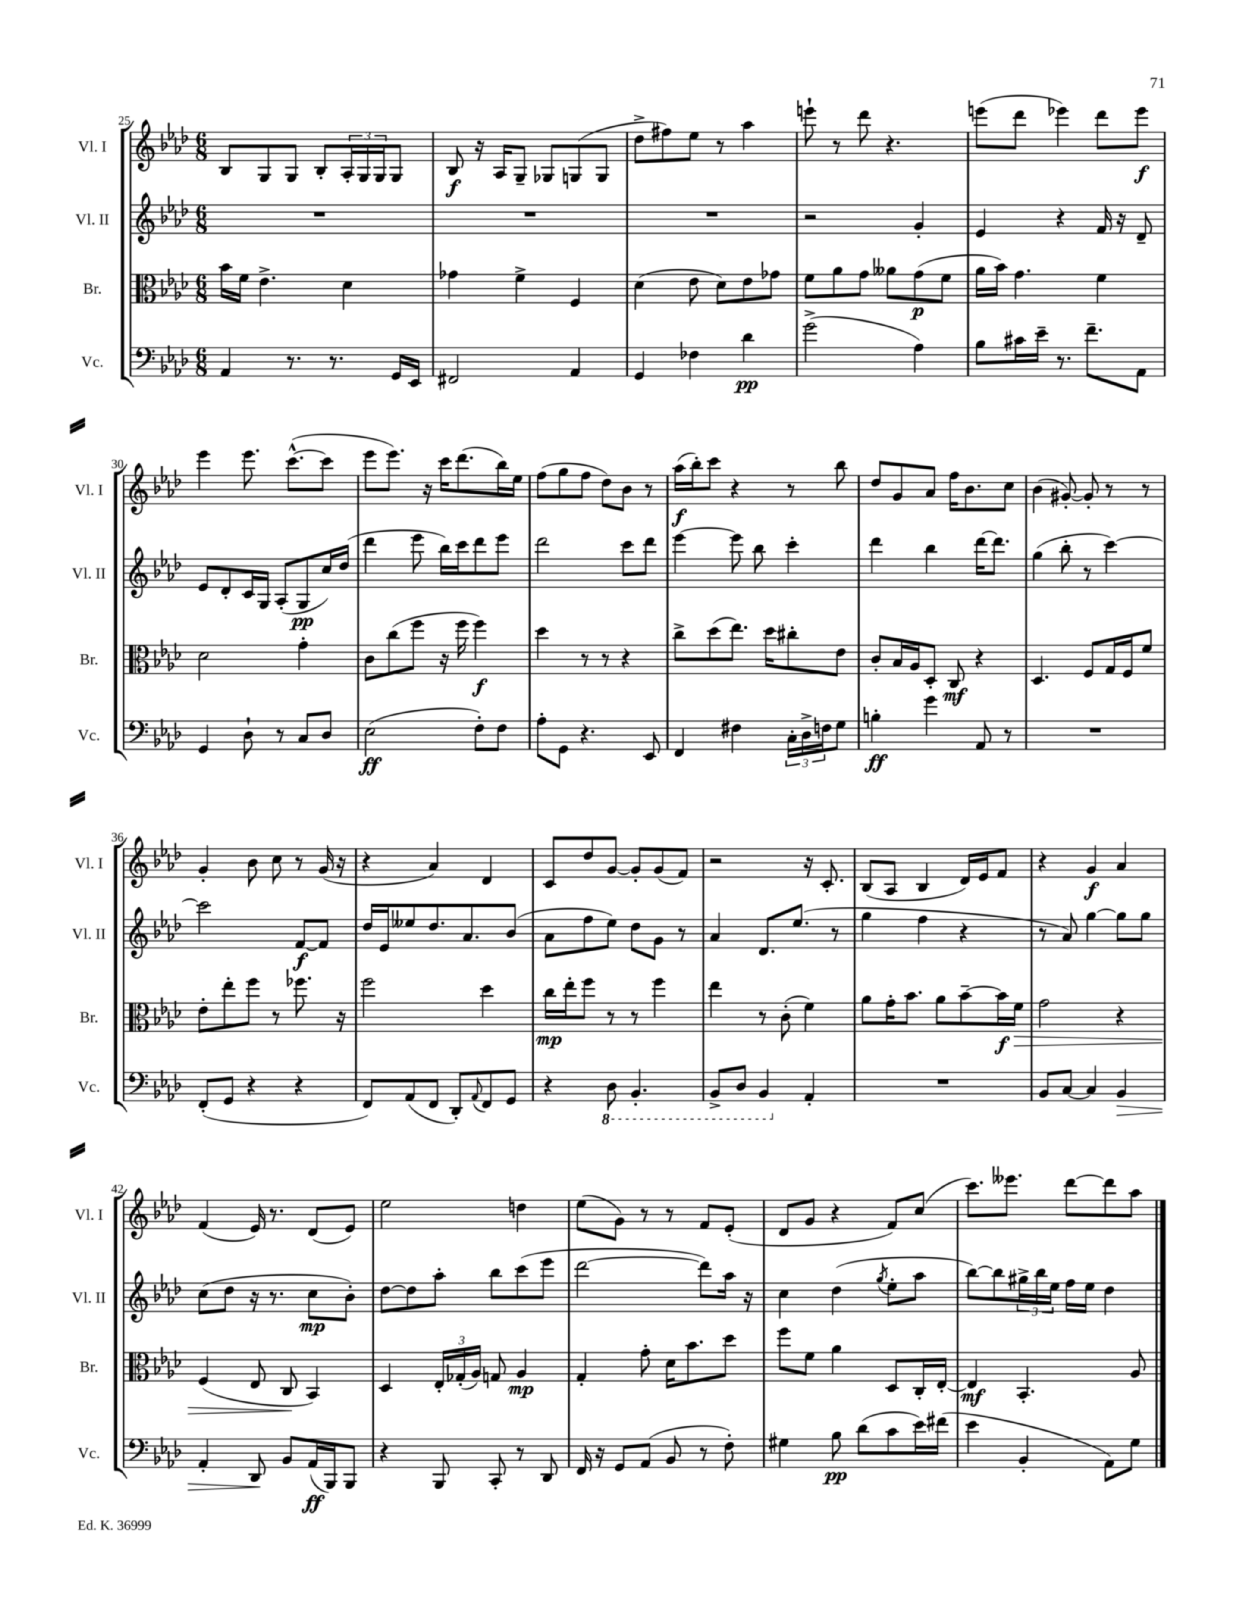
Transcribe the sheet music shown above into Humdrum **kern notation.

**kern	**kern	**kern	**kern
*staff4	*staff3	*staff2	*staff1
*clefF4	*clefC3	*clefG2	*clefG2
*k[b-e-a-d-]	*k[b-e-a-d-]	*k[b-e-a-d-]	*k[b-e-a-d-]
*M6/8	*M6/8	*M6/8	*M6/8
4AA-/	16b-\LL	2.r	8B-/L
.	16f\JJ	.	.
.	4.e-^\	.	8G/
8.r	.	.	8G/J
.	.	.	8B-'/L
8.r	.	.	.
.	4d-\	.	24A-'/L
.	.	.	24G/
.	.	.	24G/J
16GG/LL	.	.	8G/J
16EE-/JJ	.	.	.
=	=	=	=
2FF#/	4g-\	2.r	8B-/
.	.	.	16r
.	.	.	16A-/LK
.	4f^\	.	8G~/J
.	.	.	8G-/L
4AA-/	4F/	.	(8G/
.	.	.	8G/J
=	=	=	=
4GG/	(4d-\	2.r	8dd-^\L
.	.	.	8ff#\)
4F-\	8e-\	.	8ee-\J
.	8d-\L)	.	8r
4d-\	8e-\	.	4aa-\
.	8g-\J	.	.
=	=	=	=
(2g^\	8f\L	2r	8eee`\
.	8a-\	.	8r
.	8g\J	.	8ddd-\
.	8a--\L	.	4.r
4A-\)	(8g\	4g'/	.
.	8f\J	.	.
=	=	=	=
8B-\L	16a-\LL	4e-/	(8eee\L
.	16b-\JJ)	.	.
16c#\L	4.g\	.	8ddd-\J
16e-~\JJ	.	.	.
8.r	.	4r	4eee-\)
8.f~\L	.	.	.
.	4f\	16f/	8ddd-\L
.	.	16r	.
8AA-\J	.	8d-~/	8eee-\J
=	=	=	=
4GG/	2d-\	8e-/L	4eee-\
.	.	8d-'/	.
8D-`\	.	16c/L	8.eee-\
.	.	16G/JJ	.
8r	.	(8A-'/L	.
.	.	.	([8.ccc^^\L
8C/L	4g'\	8G/	.
8D-/J	.	16cc/L)	8ccc\]J
.	.	(16dd-/JJ	.
=	=	=	=
(2E-\	8c\L	4ddd-\	8eee-\L
.	(8cc\	.	8.eee-\J)
.	8ff\J	8eee-\	.
.	.	.	16r
.	16r	16bb-\LL)	16ccc\LK
.	16ff\	16ccc\J	(8.ddd-\
8F'\L)	4ff\)	8ddd-\	.
8F\J	.	8eee-\J	16bb-\L)
.	.	.	16ee-\JJ
=	=	=	=
8A-'\L	4dd-\	2ddd-\	(8ff\L
8GG\J	.	.	8gg\
4.r	8r	.	8ff\J
.	8r	.	8dd-\L)
.	4r	8ccc\L	8b-\J
8EE-/	.	8ddd-\J	8r
=	=	=	=
4FF/	8cc^\L	[4eee-\	(16aa-\LL
.	.	.	16bb-'\J)
.	(8dd-\	.	8ccc\J
4F#\	8.ee-\J)	8eee-\]	4r
.	.	8bb-\	.
.	16dd-\LK	.	.
24C'\LL	8cc#'\	4ccc'\	8r
24D-^\	.	.	.
24F\J	.	.	.
8G\J	8e-\J	.	8bb-\
=	=	=	=
4B'\	8c'/L	4ddd-\	8dd-/L
.	16B-/L	.	8g/
.	16A-/J	.	.
4g\	8D-'/J	4bb-\	8a-/J
.	8C/	.	16ff\LK
.	.	.	8.b-\
8AA-/	4r	[16ddd-\LK	.
.	.	8.ddd-\]J	.
8r	.	.	8cc\J
=	=	=	=
2.r	4.D-/	(4gg\	(4b-\
.	.	8bb-'\	[8g#'/)
.	8F/L	8r	8g#'/]
.	16G/L	[4ccc\)	8r
.	16F/J	.	.
.	8f/J	.	8r
=	=	=	=
(8FF'/L	8e-'\L	2ccc\]	4g'/
8GG/J	8ee-'\	.	.
4r	8ff\J	.	8b-\
.	8r	.	8cc\
4r	8.ff-\	[8f/L	8r
.	.	8f/]J	(16g/
.	16r	.	16r
=	=	=	=
8FF/L)	2ff\	16dd-/LL	4r
.	.	16e-/J	.
(8AA-/	.	8ee--/	.
8FF/J	.	8.dd-/	4a-/)
8DD-'/L)	.	.	.
.	.	8.a-/	.
8qqAA-/	.	.	.
8FF/	4dd-\	.	4d-/
8GG/J	.	(8b-/J	.
=	=	=	=
4r	16cc\LL	8a-\L	8c/L
.	16ee-'\J	.	.
.	8ff\J	8ff\	8dd-/
8DD-\	8r	8ee-\J)	[8g/J
4.BBB-'/	8r	8dd-\L	8g'/]L
.	4ff\	8g\J	(8g/
.	.	8r	8f/J)
=	=	=	=
8BBB-^/L	4ee-\	4a-/	2r
8DD-/J	.	.	.
4BBB-/	8r	8.d-/L	.
.	(8c'\	.	.
.	.	(8.ee-/J	.
4AA-'/	4f\)	.	16r
.	.	.	8.c'/
.	.	8r	.
=	=	=	=
2.r	8a-\L	4gg\	(8B-/L
.	16g'\K	.	8A-/J
.	8.b-\J	.	.
.	.	4ff\	4B-/
.	8a-\L	.	.
.	[8b-~\	4r	16d-/LL)
.	.	.	16e-/J
.	16b-\]L	.	8f/J
.	16f\JJ	.	.
=	=	=	=
8BB-/L	2g\	8r	4r
[8C/J	.	8a-/)	.
4C/]	.	[4gg\	4g/
4BB-/	4r	8gg\]L	4a-/
.	.	8gg\J	.
=	=	=	=
4AA-'/	(4F/	(8cc\L	(4f/
.	.	8dd-\J	.
8DD-/	8E-/	16r	16e-/)
.	.	8.r	8.r
8BB-/L	8C/	.	.
(16AA-/L	4BB-/)	8cc\L	(8d-/L
16BBB-/J)	.	.	.
8BBB-/J	.	8b-'\J)	8e-/J)
=	=	=	=
4r	4D-/	[8dd-\L	2ee-\
.	.	8dd-\]	.
8BBB-/	24E-'/LL	8aa-'\J	.
.	(24G-'/	.	.
.	24A-/JJ)	.	.
8CC'/	8G/	8bb-\L	.
8r	4A-/	(8ccc\	4dd\
8DD-/	.	8eee-\J	.
=	=	=	=
16FF/	4G'/	[2ddd-\	(8ee-\L
16r	.	.	.
8GG/L	.	.	8g\J)
(8AA-/J	8g'\	.	8r
8BB-/	16d-\LK	.	8r
.	8.b-\	.	.
8r	.	8ddd-\]L)	8f/L
8F'\)	8dd-\J	16aa-\Jk	(8e-'/J
.	.	16r	.
=	=	=	=
4G#\	8ff\L	4cc\	8d-/L
.	8f\J	.	8g/J
8B-\	4a-\	(4dd-\	4r
(8d-\L	.	.	.
.	.	8qgg/	.
8c\	8D-/L	8ee-'\L	8f/L)
16e-\L)	16C'/L	8aa-\J	(8cc/J
(16f#\JJ	[16E-'/JJ	.	.
=	=	=	=
4e-\	4E-/]	[8bb-\L)	8.ccc\L)
.	.	8bb-\]	.
.	.	.	8.eee--\J
4BB-'/	4.BB-'/	24gg#^\L	.
.	.	24bb-\	.
.	.	24ee-\JJ	.
.	.	16ff\LL	[8ddd-\L
.	.	16ee-\JJ	.
8AA-\L)	.	4dd-\	8ddd-\]
8G\J	8A-/	.	8aa-\J
==	==	==	==
*-	*-	*-	*-
